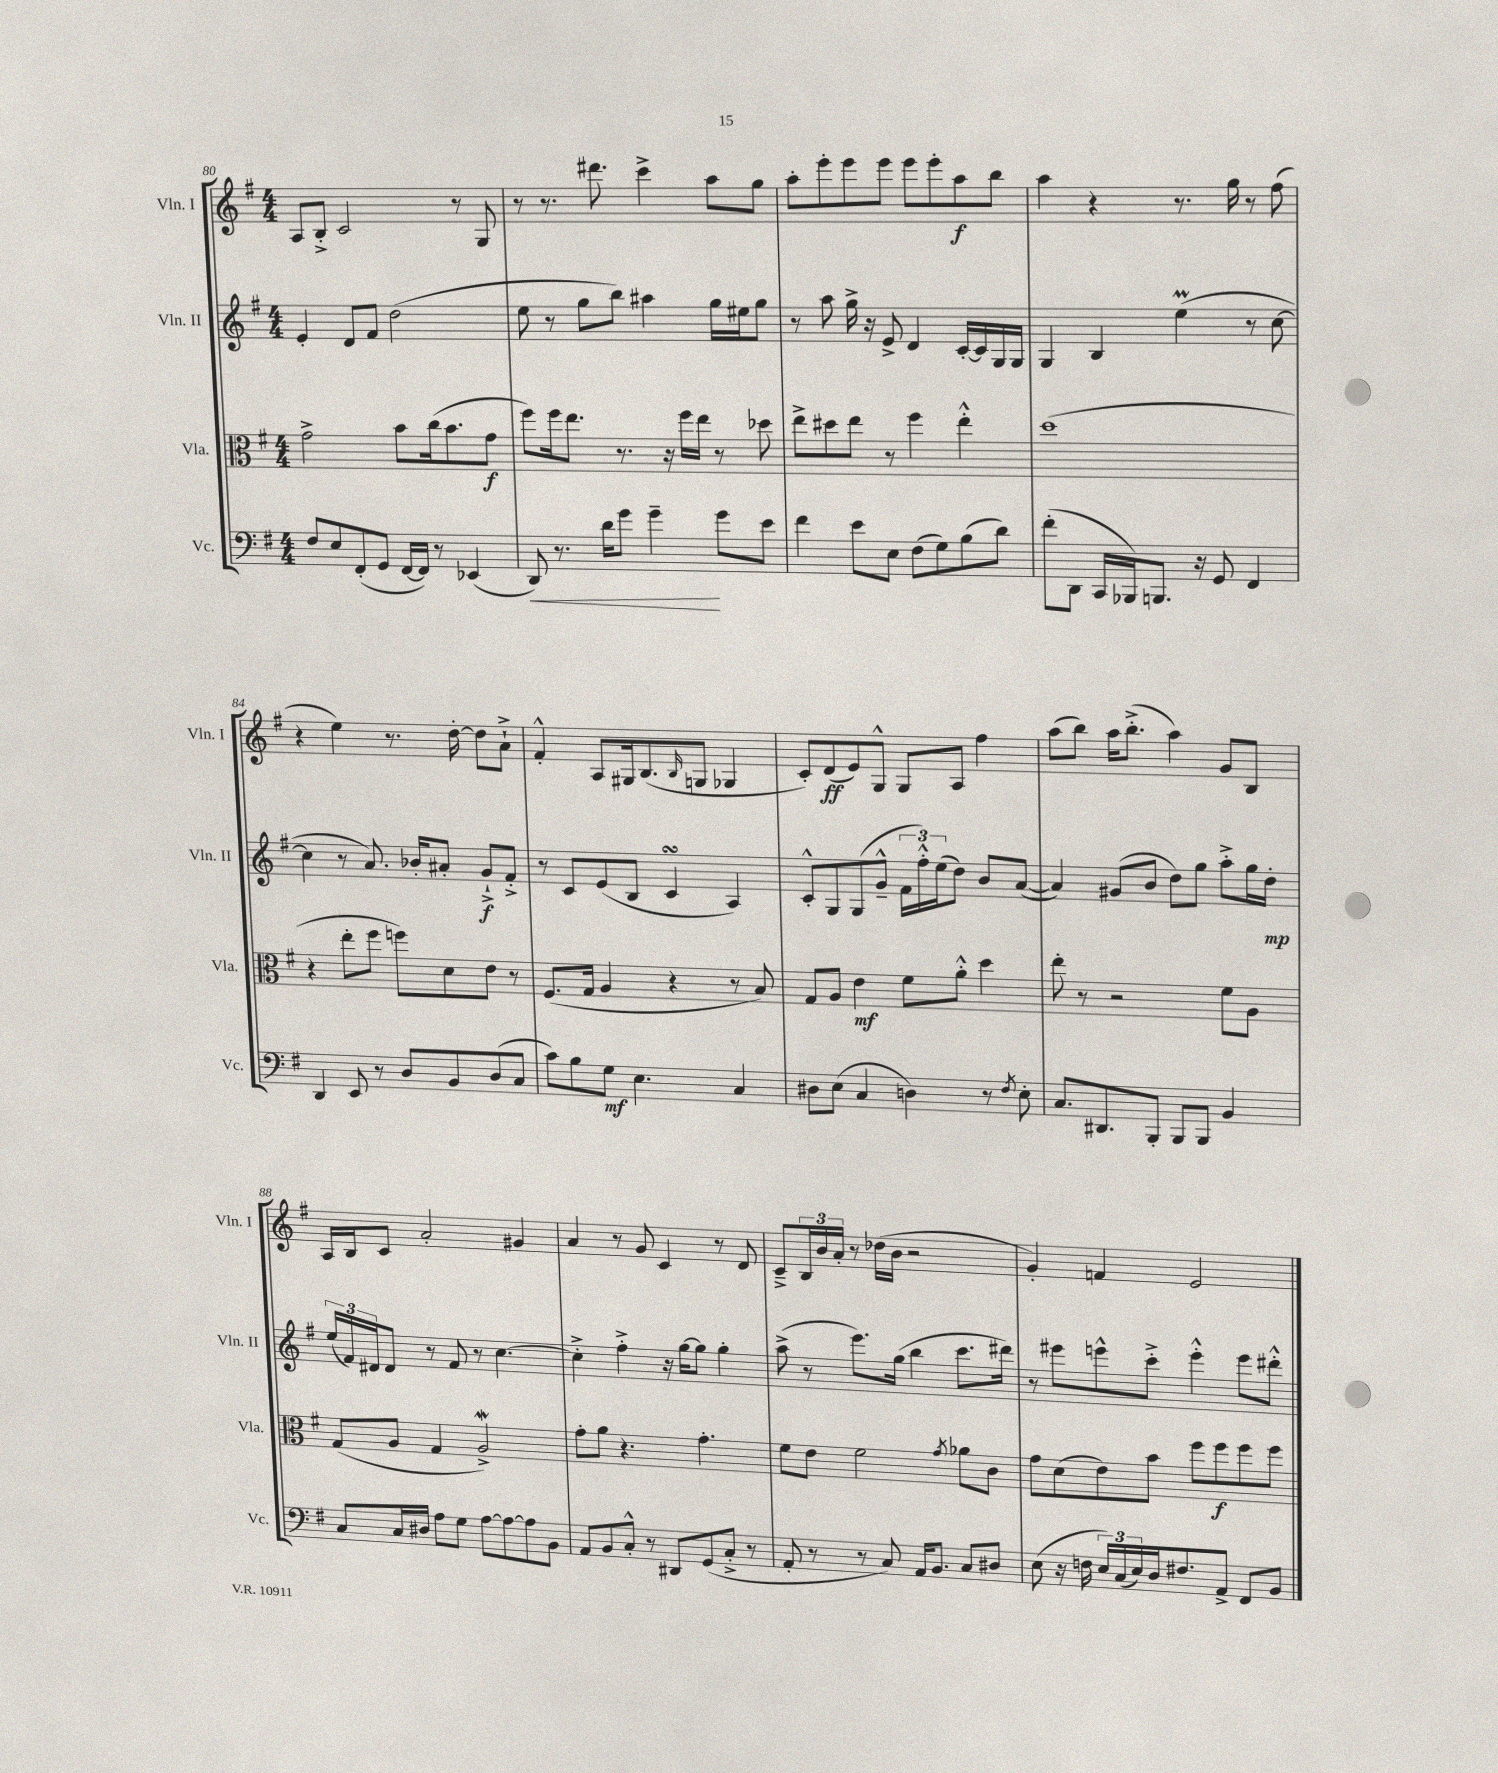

**kern	**kern	**kern	**kern
*staff4	*staff3	*staff2	*staff1
*clefF4	*clefC3	*clefG2	*clefG2
*k[f#]	*k[f#]	*k[f#]	*k[f#]
*M4/4	*M4/4	*M4/4	*M4/4
8F#	2g^	4e'	8A
8E	.	.	8B'^
(8FF#'	.	8d	2c
8GG	.	8f#	.
[16FF#	8b	(2dd	.
16FF#])	.	.	.
8r	(16cc	.	.
.	8.b	.	.
(4EE-	.	.	8r
.	8g	.	8G
=	=	=	=
8DD)	8ff#)	8ee	8r
8.r	16ff#	8r	8.r
.	8.ee	.	.
.	.	8gg	.
16d	.	.	8.ddd#
8g	8.r	8bb)	.
4g~	.	4aa#	4ccc^
.	16r	.	.
.	16ff#	.	.
.	16ee	.	.
8g	8r	16gg	8aa
.	.	16ee#	.
8e	8dd-	8gg	8gg
=	=	=	=
4f#	8ee^	8r	8aa'
.	8dd#	8aa	8eee'
8e	8ee	16gg^	8eee
.	.	16r	.
8E	8r	8e^	8eee
(8F#	4ff#	4d	8eee
8G)	.	.	8eee'
(8B	4ee'^^	[16c'	8aa
.	.	16c]	.
8d)	.	16G	8bb
.	.	16G	.
=	=	=	=
(8f#'	(1dd	4G	4aa
8DD	.	.	.
16CC	.	4B	4r
16BBB-)	.	.	.
8.BBB	.	.	.
.	.	(4ee	8.r
16r	.	.	.
8GG	.	.	.
.	.	.	16gg
4FF#	.	8r	8r
.	.	[8cc	(8ff#
=	=	=	=
4DD	4r	4cc]	4r
8EE	8ee'	8r	4ee)
8r	8ff#	8.a)	.
8D	8ff)	.	8.r
.	.	16b-'	.
8BB	8d	8a#'	.
.	.	.	[16dd'
(8D	8e	8g`^	8dd]
8C	8r	8f#'^	8a`^
=	=	=	=
8c)	(8.F#	8r	4f#'^^
8B	.	8c	.
.	16G	.	.
8G	4A	(8e	8A
4.E	.	8B	16G#
.	.	.	(8.B
.	4r	4c	.
.	.	.	16qqB
.	.	.	8G
4C	8r	4A)	4G-
.	8B)	.	.
=	=	=	=
8D#	8G	8c'^^	8c')
(8E	8A	8G	(8d
4C	4e	(8G	8e)
.	.	8g~^^	8G^^
4D)	8f#	24f#	8G
.	.	24ff#'^^)	.
.	.	(24ee	.
.	8a'^^	8dd)	8A
8r	4dd	8b	4ff#
8qF#	.	.	.
8E'	.	([8a	.
=	=	=	=
8.C	8ee'	4a])	(8aa
.	8r	.	8bb)
8.DD#	.	.	.
.	2r	(8g#	16aa
.	.	.	(8.bb'^
8BBB'	.	8b	.
8BBB	.	8dd)	4aa)
8BBB	.	8gg	.
4BB	8f#	8aa'^	8g
.	8A	16gg	8B
.	.	16dd'	.
=	=	=	=
8C	(8G	(24ee	16A
.	.	24f#)	.
.	.	.	16B
.	.	24d#	.
16C	8A	8d#	8c
16D#	.	.	.
8A	4G	8r	2a'
8G	.	8f#	.
[8A	2A^)	8r	.
8A_	.	[4.cc	.
8A]	.	.	4g#
8BB	.	.	.
=	=	=	=
8AA	8g'	4cc'^]	4a
8BB	8a	.	.
8C'^^	4.r	4ff#'^	8r
8r	.	.	8g
8DD#	.	16r	4c
.	.	[16gg	.
(8GG	4.g'	8gg]	.
8C'^	.	4gg'	8r
8r	.	.	8d
=	=	=	=
8AA'	8f#	(8aa^	8c~^
8r	8e	8r	24B
.	.	.	24b
.	.	.	24a'
8r	2f#	8.eee)	8r
8C)	.	.	(16dd-
.	.	(16gg	16b
16AA	.	4bb	2r
8.BB	.	.	.
.	8qg	.	.
8C	8a-	8.ccc	.
8D#	8c	.	.
.	.	16ddd#)	.
=	=	=	=
(8E	8g	8r	4g')
16r	(8d	8eee#	.
16F	.	.	.
24E)	8e)	8eee^^	4f
(24C	.	.	.
24E)	.	.	.
16D	8b	8ccc'^	.
8.F#	.	.	.
.	8ff#	4eee'^^	2e
8AA^	8ff#	.	.
8FF#	8ff#	8eee	.
8BB	8ff#	8ddd#'^^	.
==	==	==	==
*-	*-	*-	*-
